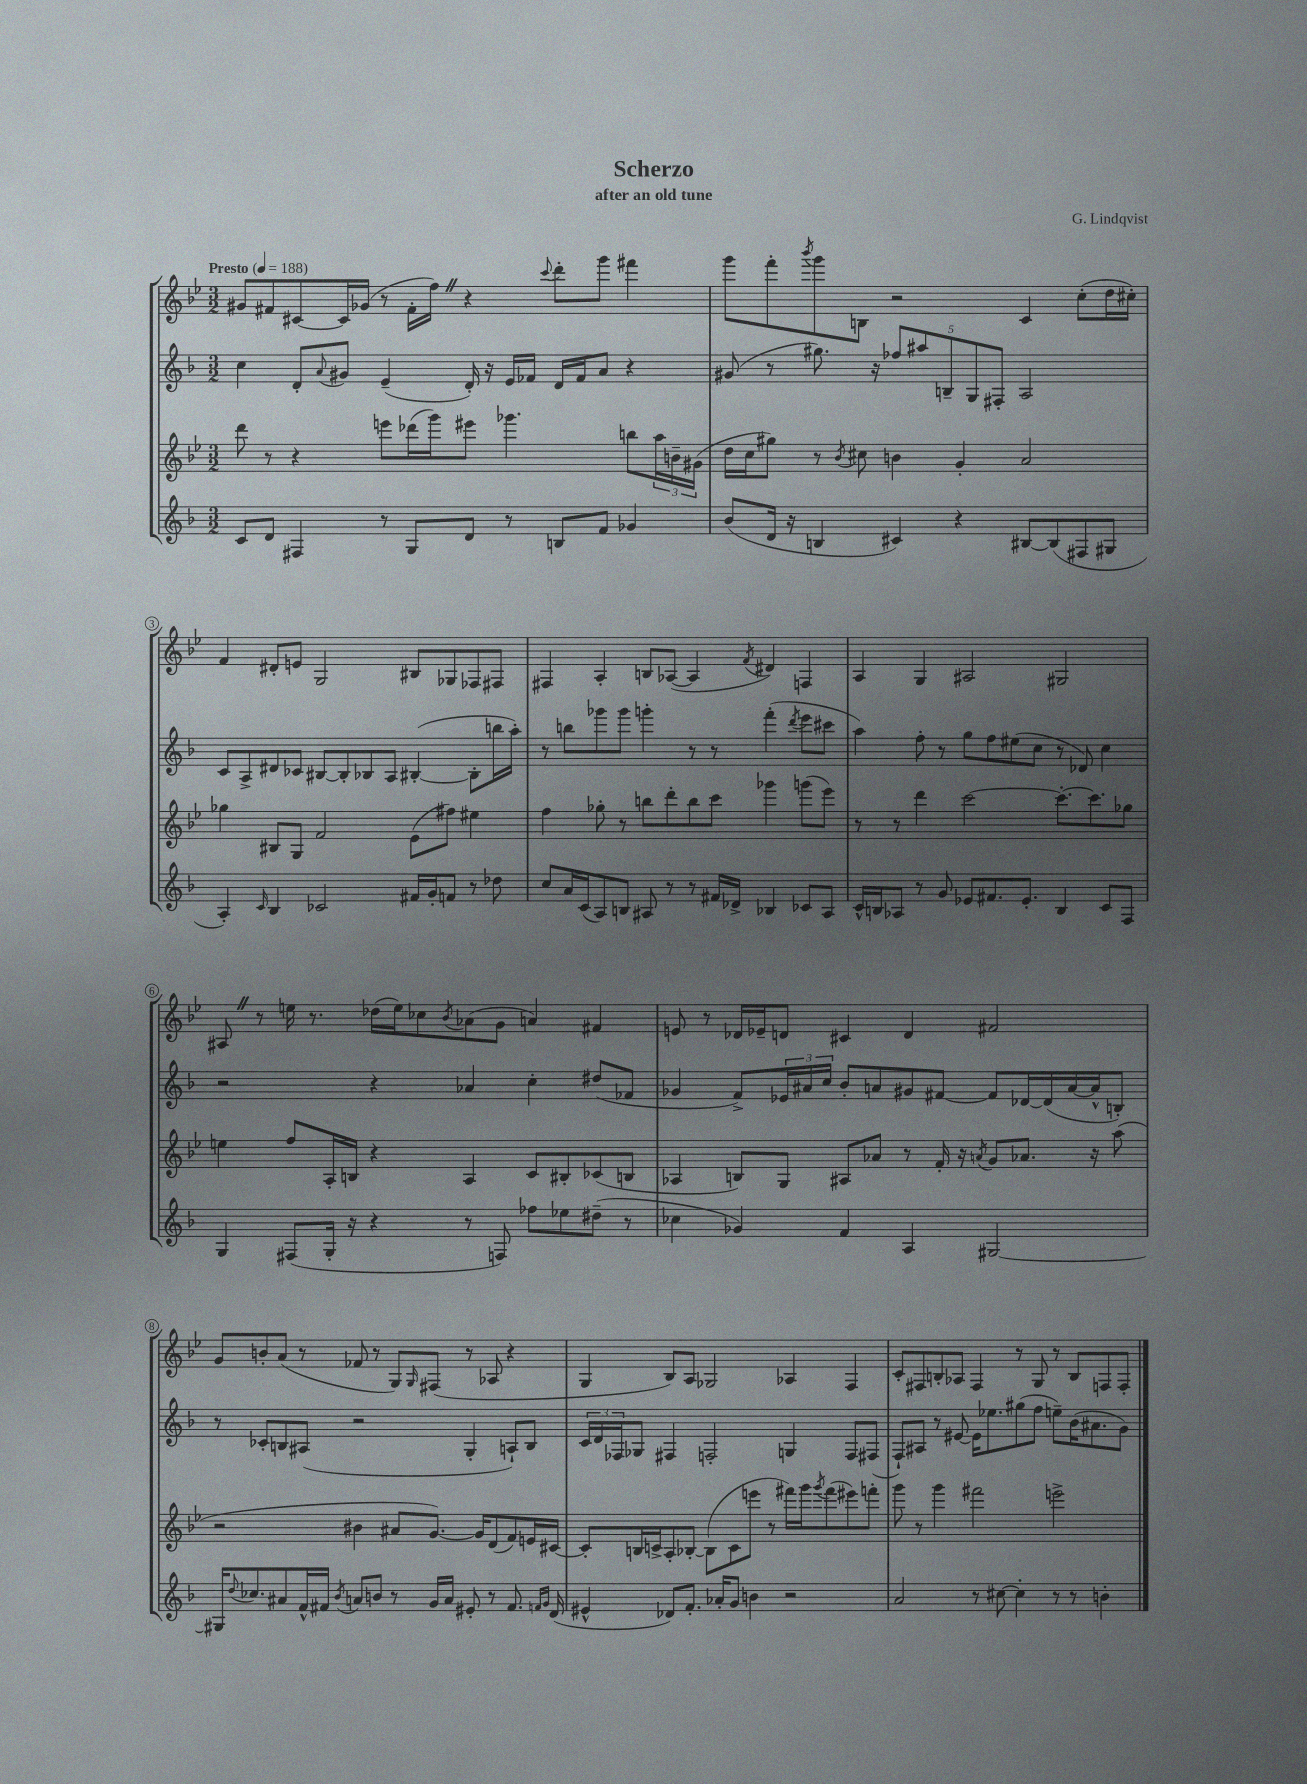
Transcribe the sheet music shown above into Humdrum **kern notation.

**kern	**kern	**kern	**kern
*part4	*part3	*part2	*part1
*staff4	*staff3	*staff2	*staff1
*clefG2	*clefG2	*clefG2	*clefG2
*k[b-]	*k[b-e-]	*k[b-]	*k[b-e-]
*M3/2	*M3/2	*M3/2	*M3/2
*MM188	*MM188	*MM188	*MM188
=1	=1	=1	=1
!	!	!	!LO:TX:a:B:t=Presto
8c/L	8ddd\	4cc\	8g#X/L
8d/J	8r	.	8f#X/
4F#X/	4r	8d'/L	[8c#X/
.	.	8qqa/	.
.	.	8g#X/J	16c#/L]
.	.	.	(16g-X/JJ
8r	8eeen\L	(4e~/	8r
8G/L	(16ddd-X\L	.	16f#'\LL
.	16ggg\J)	.	16ffZ\JJ)
8d/J	8eee#X\J	16d'/)	4r
.	.	16r	.
8r	4.ggg-X\	16e/LL	.
.	.	16f-X/JJ	.
.	.	.	8qqccc/
8Bn/L	.	16d/LL	8ddd'\L
.	.	16f-/J	.
8f/J	.	8a/J	8ggg\J
4g-X/	8bbn\L	4r	4fff#X\
.	24aa\L	.	.
.	24bn~\	.	.
.	(24g#X\JJ	.	.
=2	=2	=2	=2
(8b-/L	16dd\LL	(8g#X/	8ggg\L
.	16cc\J	.	.
16d/Jk	8gg#X\J)	8r	8fff'\
16r	.	.	.
.	.	.	8qbbb-/
4Bn/	8r	8.gg#X\)	8ggg\
.	8qb-/	.	.
.	8cc#X\	.	8Bn\J
.	.	16r	.
4c#X/)	4bn\	10ff-X/L	2r
.	.	10aa#X/	.
.	.	10Bn~/	.
4r	4g'/	.	.
.	.	10G/	.
.	.	10F#X'/J	.
[8B#X/L	2a/	2A/	4c/
(8B#/]	.	.	.
8F#X/	.	.	(8cc'\L
8G#X/J	.	.	16dd\L
.	.	.	16cc#X'\JJ)
!!LO:LB:g=z
=3	=3	=3	=3
4A'/)	4gg-X\	8c/L	4f/
.	.	8A^/	.
16qqc/	.	.	.
4B-/	8B#X/L	8d#X/	8d#X'/L
.	8G/J	8c-X/J	8en/J
2c-X/	2f/	[8B#X/L	2G/
.	.	8B#'/]	.
.	.	8B-X/	.
.	.	8A/J	.
16f#X/LL	(8e-\L	([4B#X'/	8B#X/L
16g'/J	.	.	.
8fn/J	8ff#X\J)	.	8G-X/
8r	4ee#X\	8B#'\L]	8F-X/
8dd-X\	.	16bbn\L	8F#X/J
.	.	16aa'\JJ)	.
=4	=4	=4	=4
8cc/L	4ff\	8r	4F#X/
16a/L	.	8bbn\L	.
(16c/J	.	.	.
8A/)	8gg-X'\	8ggg-X\	4A'/
8Bn/J	8r	8ggg-\J	.
8A#X/	8bbn\L	4gggn'\	8Bn/L
8r	8ddd'\	.	([8A-X/J
8r	8bb\	8r	4A-/]
16f#X/LL	8ccc\J	8r	.
16d-X^/JJ	.	.	.
.	.	.	8qf/
4B-X/	4ggg-X\	(4fff'\	4d#X/)
.	.	8qddd/	.
8c-X/L	(8gggn\L	8eee\L	4Fn/
8A#/J	8eee-\J)	8ccc#X\J	.
=5	=5	=5	=5
16c^^/LL	8r	4aa\)	4A/
16Bn/J	.	.	.
8A-X/J	8r	.	.
8r	4ddd\	8ff'\	4G/
8g/	.	8r	.
8e-X/L	[2ccc\	8gg\L	2A#X/
8.f#X/	.	8ff\	.
.	.	(8ee#X\	.
8.e-'/J	.	.	.
.	.	8cc\J	.
4B/	8.ccc'\L_	8r	2G#X/
.	.	8d-X/)	.
.	8.ccc\]	.	.
8c/L	.	4cc\	.
8F/J	8gg-X\J	.	.
!!LO:LB:g=z
=6	=6	=6	=6
4G/	4een\	2r	8A#XZ/
.	.	.	8r
(8F#X/L	8ff/L	.	16een\
.	.	.	8.r
16G'/Jk	16A'/L	.	.
16r	16Bn/JJ	.	.
4r	4r	4r	(16dd-X\LL
.	.	.	16ee\J)
.	.	.	8cc-X\
.	.	.	8qb-/
8r	4A/	4a-X/	(8a-X\
8Fn/)	.	.	8g\J
8ff-X\L	8c/L	4cc'\	4an/)
8ee-X\	8B#X'/	.	.
(8dd#X~\J	(8c-X/	(8dd#X/L	4f#X/
8r	8Bn/J	8f-X/J	.
=7	=7	=7	=7
4cc-X\	4A-X/	4g-X/	8en/
.	.	.	8r
4g-X/)	8Bn/L)	8f^/L)	16d-X/LL
.	.	.	16e-X~/J
.	8G/J	24e-X/L	8dn/J
.	.	24a#X/	.
.	.	24cc/JJ	.
4f/	8A#X/L	8b-'/L	4c#X/
.	8a-X/J	8an/	.
4A/	8r	8g#X/	4d/
.	16f'/	[8f#X/J	.
.	16r	.	.
.	8qan/	.	.
[2G#X/	8g/L	8f#/L]	2f#X/
.	8.a-X/J	[16d-X/L	.
.	.	(16d-/]	.
.	.	[16a/	.
.	16r	16a^^/J]	.
.	(8aa\	8Bn'/J)	.
!!LO:LB:g=z
=8	=8	=8	=8
16G#X/KL]	2r	8r	8g/L
8qqdd/	.	.	.
8.cc-X/	.	.	.
.	.	8c-X'/L	8bn'/
8a#X/	.	8Bn/	(8a/J
16f^^/L	.	(8A#X/J	8r
16f#X/JJ	.	.	.
8qb-/	.	.	.
8an/L	4b#X\	2r	8f-X/
8bn/J	.	.	8r
8r	8a#X/L	.	8G/L)
.	.	.	16qqG/
16g/LL	[8.g/J)	.	(8F#X/J
16a/JJ	.	.	.
8e#X'/	.	4G'/	8r
.	16g/KL]	.	.
8r	(8d/	.	8A-X/
8.f#/	8f/)	8An`/L)	4r
.	16en/L	8B/J	.
16qqfn/LL	.	.	.
16qqg/JJ	.	.	.
(16d/	[16c#X/JJ	.	.
=9	=9	=9	=9
4e#X^^/	8c#'/L]	24c/LL	4G/
.	.	24d/	.
.	.	24F-X/J	.
.	16Bn/L	8G-X/J	.
.	16cn^/J	.	.
8d-X/L)	8A'/	4F#X/	8B-/L)
8.f'/J	[8B-X'/J	.	8A/J
.	(8B-\L]	2Fn'/	2G-X/
16a-X'/KL	.	.	.
8g/J	8c\	.	.
4bn\	8eeen\J	.	.
.	8r	.	.
2r	16fff#X\LL)	4Gn/	4A-X/
.	16ggg\J	.	.
.	8qggg/	.	.
.	(8fff#\	.	.
.	8eee#X\)	8F/L	4F/
.	8fffn'\J	(8F#X/J	.
=10	=10	=10	=10
2a/	8ggg\	8F`/L)	8c'/L
.	8r	8A#X/J	8F#X/
.	4ggg\	8r	8Bn'/
.	.	[8e#X/	8A-X/J
8r	2fff#X\	16e#\KL]	4F#/
.	.	8.ee-X\	.
[8cc#X\	.	.	.
4cc#'\]	.	(8gg#X\	8r
.	.	8ff\J	8G/
8r	2eeen^\	8een~\L)	8r
8r	.	(16b-\K	8B/L
.	.	8.a#X\	.
4bn'\	.	.	8Fn/
.	.	8g\J)	8F'/J
==	==	==	==
*-	*-	*-	*-
